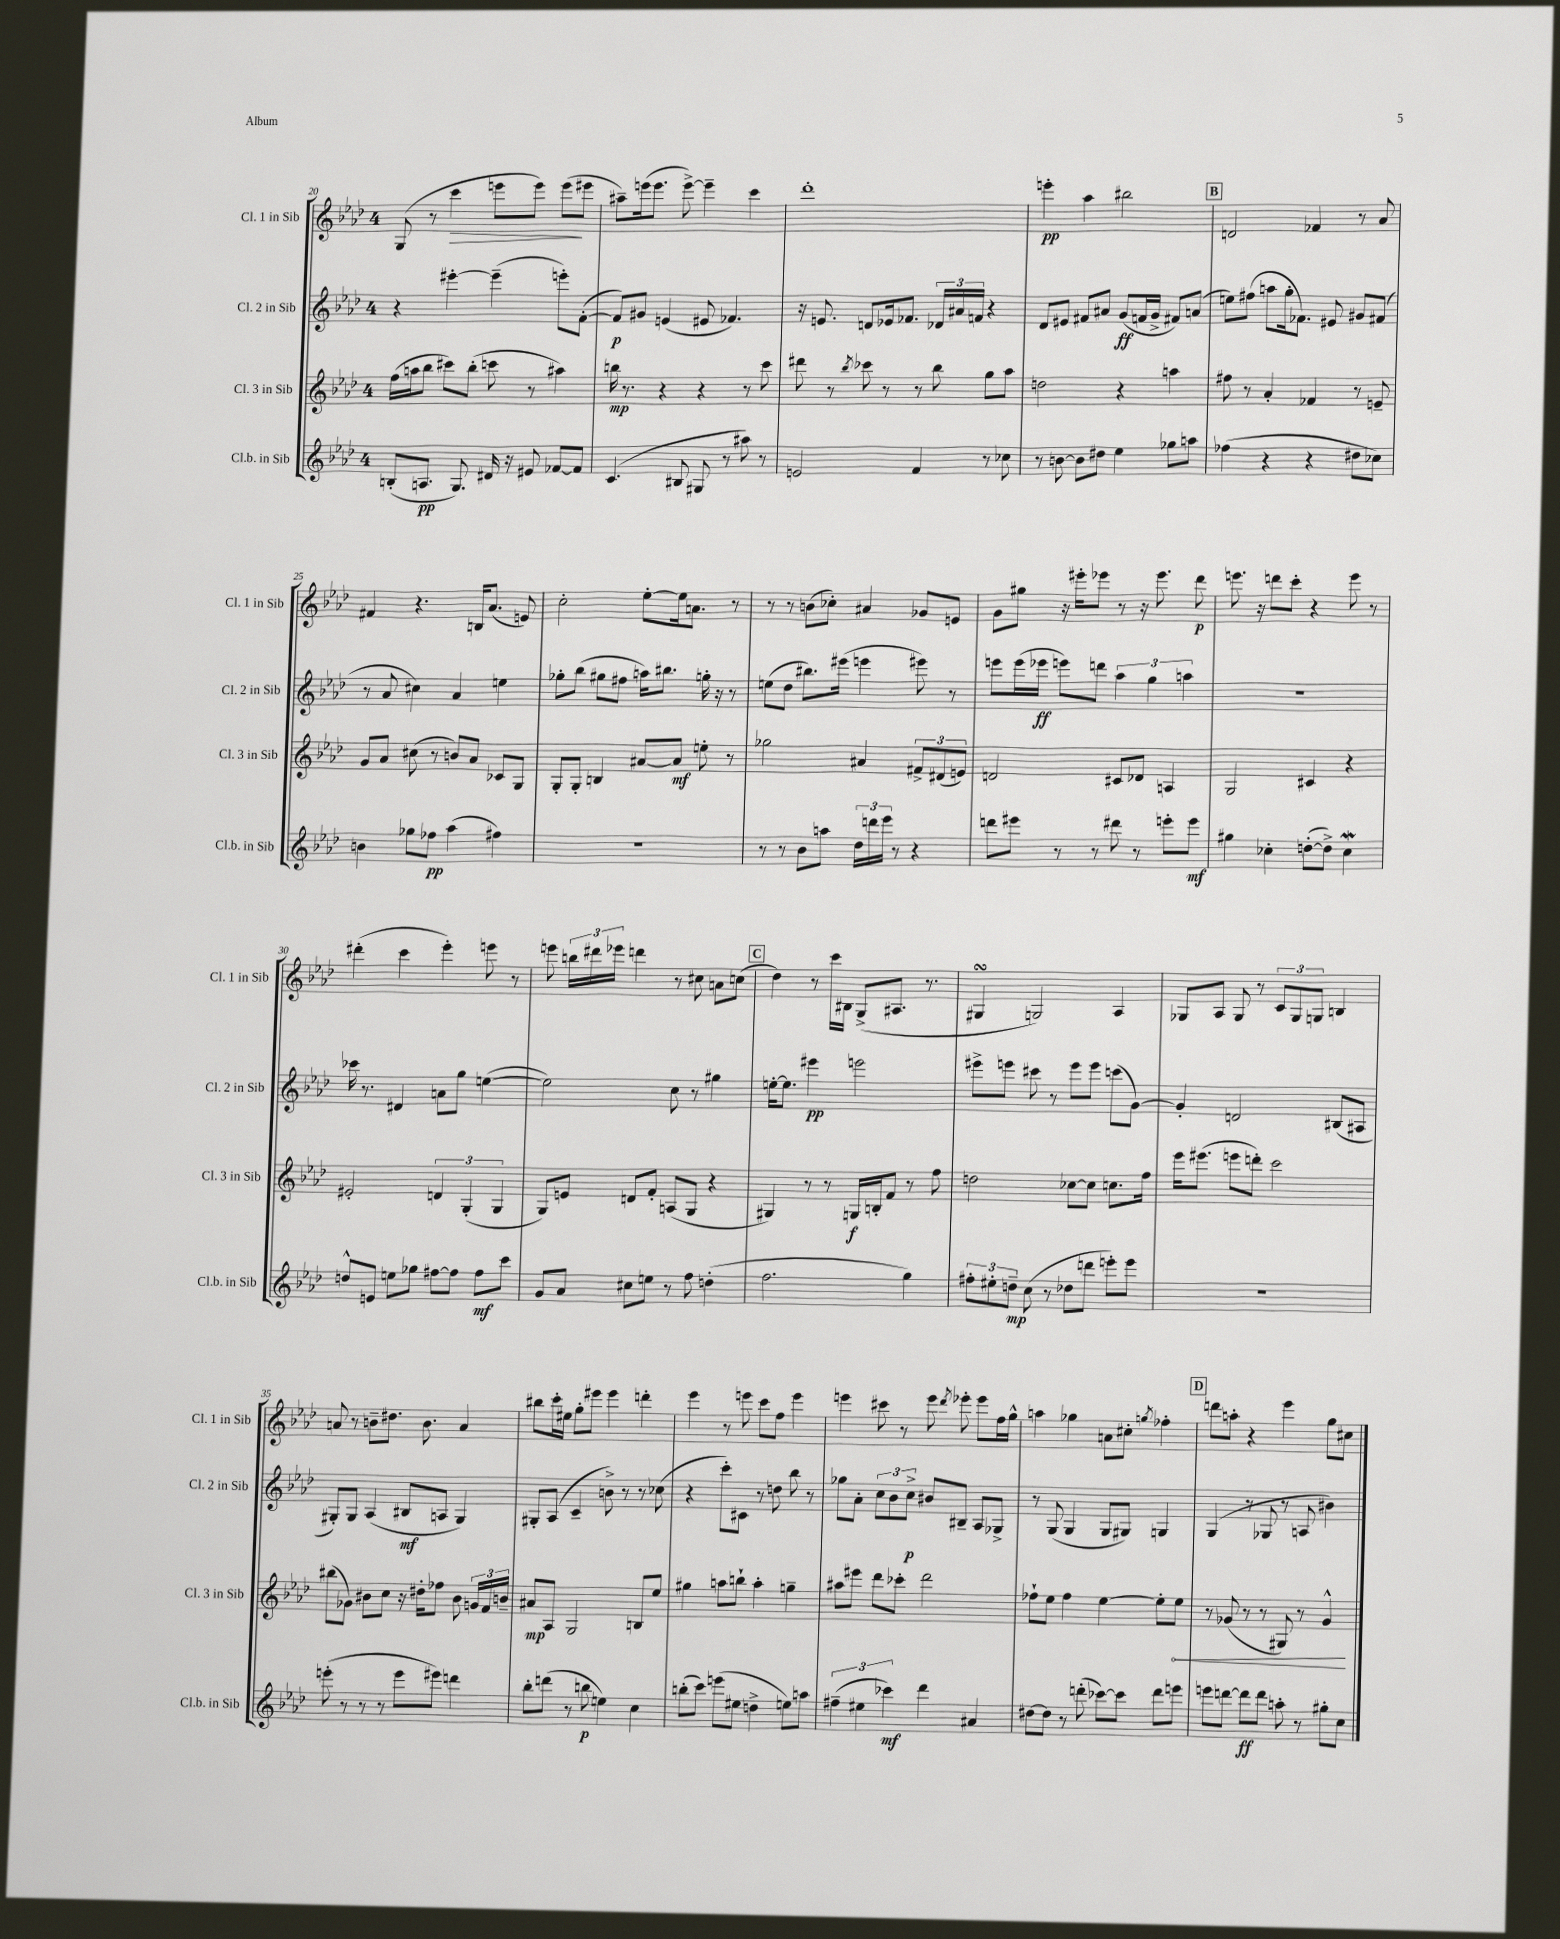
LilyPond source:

<<
\new StaffGroup <<
\new Staff = "s0" \with { instrumentName = "Cl. 1 in Sib" shortInstrumentName = "Cl. 1 in Sib" } {
    \clef treble \key aes \major \once \override Staff.TimeSignature.style = #'single-digit \time 4/4
    \autoBeamOff g8( r8 c'''4\> e'''8[ e'''8]) e'''8[\!( eis'''8] |
    ais''8[--) e'''16( e'''8.] e'''8~->) e'''4-- c'''4 |
    des'''1-. |
    e'''4-.\pp aes''4 bis''2 |
    \mark \markup { \box "B" } d'2 fes'4 r8 aes'8 |
    fis'4 r4. b16[ aes'8.]( e'8) |
    c''2-. ees''8[~-. ees''16 a'8.] r8 |
    r8 r8 b'8[( ces''8]-.) ais'4 ges'8[ e'8] |
    g'8[ gis''8] r16 eis'''16[-. ees'''8] r8 r16 ees'''8. des'''8\p |
    e'''8. r16 d'''8[ c'''8]-. r4 e'''8 r8 |
    dis'''4-.( c'''4 ees'''4-.) e'''8 r8 |
    e'''8 \tuplet 3/2 { b''16[ dis'''16 ees'''16] } d'''4 r8 cis''8 a'8[ c''8]( |
    \mark \markup { \box "C" } des''4) r8 c'''16[ bis16] g8[->( ais8.] r8. |
    gis4\turn g2) aes4 |
    ges8[ aes8] ges8 r8 \tuplet 3/2 { c'8[ ges8 g8] } b4 |
    a'8 r8 b'8[-- dis''8.] b'8. a'4 |
    bis''8[ c'''16-. eis''16] g''8[-. eis'''8] eis'''4 d'''4-. |
    ees'''4 r8 e'''8 c'''8[ f''8] e'''4 |
    e'''4 cis'''8 r8 e'''8 \acciaccatura { des'''8 } ees'''8-. ees'''8[ f''16 g''16]-^ |
    a''4 ges''4 a'8[ cis''8]-. \acciaccatura { g''8 } fes''4-. |
    \mark \markup { \box "D" } d'''8[ a''8]-. r4 ees'''4 g''8[ cis''8] \bar "|." |
}
\new Staff = "s1" \with { instrumentName = "Cl. 2 in Sib" shortInstrumentName = "Cl. 2 in Sib" } {
    \clef treble \key aes \major \once \override Staff.TimeSignature.style = #'single-digit \time 4/4
    \autoBeamOff r4 eis'''4~-. eis'''4--( e'''8[-.) f'8]~-.( |
    f'8[\p) gis'8] e'4( eis'8 fes'4.) |
    r16 e'8. d'8[ ees'16 fes'8.] \tuplet 3/2 { des'16[ ais'16 f'16] } r4 |
    des'8[ eis'8] fis'8[ ais'8] g'8[\ff( f'16 g'16]-> fis'8[) a'8]( |
    \mark \markup { \box "B" } e''8[) fis''8]( a''8[ g''16-. fes'8.]) eis'8 gis'8[ fis'8]( |
    r8 aes'8 cis''4) aes'4 e''4 |
    ges''8[-. bes''8]( gis''8[ fis''8] a''16[) bis''8.] g''16-. r16 r8 |
    e''8[( des''8] bis''8.[) eis'''16]( e'''4 eis'''8) r8 |
    e'''8[ e'''16( ees'''16]\ff e'''8[) d'''8] \tuplet 3/2 { aes''4 g''4 a''4 } |
    R1 |
    ces'''16 r8. dis'4 a'8[ g''8] e''4~( |
    e''2) c''8 r8 gis''4 |
    \mark \markup { \box "C" } e''16[~-. e''8.] eis'''4\pp e'''2 |
    eis'''8[-> e'''8] cis'''8 r8 e'''8[ e'''8] c'''8[( g'8]~) |
    g'4-. d'2 bis8[( ais8] |
    gis8[-.) gis8] aes4( bis8[\mf a8] gis4) |
    gis8[-. aes8]( c'4-- b'8->) r8 r8 ces''8( |
    r4 c'''8[-.) cis'8] r8 d''8 bes''8 r8 |
    ges''8[ aes'8]-. \tuplet 3/2 { c''8[ bes'8 c''8]->\p } bis'8[ bis8]-- aes8[ ges8]-> |
    r8 g8( g4 g8[ gis8]) g4 |
    \mark \markup { \box "D" } g4( r8 ges8 r8 a8 bis'4) \bar "|." |
}
\new Staff = "s2" \with { instrumentName = "Cl. 3 in Sib" shortInstrumentName = "Cl. 3 in Sib" } {
    \clef treble \key aes \major \once \override Staff.TimeSignature.style = #'single-digit \time 4/4
    \autoBeamOff f''16[( a''16 bes''8] cis'''8[) bes''8]-.( c'''8 r8 ais''4) |
    b''16\mp r8. r4 r4 r8 c'''8 |
    dis'''8 r8 \acciaccatura { bes''8 } ces'''8 r8 r8 bes''8 g''8[ aes''8] |
    d''2 r4 a''4 |
    \mark \markup { \box "B" } fis''8 r8 aes'4-. fes'4 r8 e'8-- |
    g'8[ aes'8] cis''8( r8 b'8[) aes'8] ces'8[ g8] |
    g8[-. g8]-. b4 ais'8[~ ais'8]\mf e''8-. r8 |
    ges''2 ais'4 \tuplet 3/2 { fis'8[-> dis'8( e'8]) } |
    d'2 cis'8[ des'8] a4 |
    g2 cis'4 r4 |
    eis'2-. \tuplet 3/2 { d'4 g4-.( g4 } |
    g8[) e'8] d'8[ f'8]-. a8[( g8] r4 |
    \mark \markup { \box "C" } gis4) r8 r8 g16[\f b16-. f'8] r8 f''8 |
    d''2 ces''8[~ ces''8] c''8.[ f''16] |
    ees'''16[ eis'''8.]( e'''8[ d'''8]-.) c'''2 |
    bis''8[( ges'8]) bis'8[ c''8] r16 dis''16[-. fes''8] bis'8 \tuplet 3/2 { g'16[ f'16 b'16]-- } |
    ais'8[\mp aes8] g2 b8[ ees''8] |
    gis''4 a''8[ b''8]-! a''4-. g''4-- |
    ais''8[ eis'''8] des'''8[ ces'''8]-. des'''2 |
    fes''8[-! ees''8] fes''4 ees''4~ ees''8[-. \once \override Hairpin.circled-tip = ##t ees''8]\< |
    \mark \markup { \box "D" } r8 ges'8( r8 r8 gis8) r8 ges'4-^\! \bar "|." |
}
\new Staff = "s3" \with { instrumentName = "Cl.b. in Sib" shortInstrumentName = "Cl.b. in Sib" } {
    \clef treble \key aes \major \once \override Staff.TimeSignature.style = #'single-digit \time 4/4
    \autoBeamOff b8[-.( a8.]\pp g8.) dis'16 r16 eis'8 fes'8[~ fes'8] |
    c'4.( bis8 gis8 r8 ais''8) r8 |
    e'2 f'4 r8 ces''8 |
    r8 b'8~ b'8[ dis''8] ees''4 ges''8[ a''8] |
    \mark \markup { \box "B" } fes''4( r4 r4 dis''8[ ces''8]) |
    b'4 ges''8[ fes''8]\pp aes''4( fis''4) |
    R1 |
    r8 r8 bes'8[ a''8] \tuplet 3/2 { des''16[ d'''16 ees'''16] } r8 r4 |
    d'''8[ eis'''8] r8 r8 dis'''8 r8 e'''8[-. e'''8]\mf |
    gis''4 ces''4-. d''8[~-.( d''8]->) ces''4\mordent |
    d''8[-^ e'8] e''8[ ges''8] fis''8[~ fis''8] fis''8[\mf c'''8] |
    g'8[ aes'8] cis''8[ e''8] r8 f''8 d''4-.( |
    \mark \markup { \box "C" } f''2. g''4) |
    \tuplet 3/2 { fis''8[-. eis''8-. d''8]--\mp } c''8( r8 des''8[ d'''8] e'''8[-.) e'''8] |
    R1 |
    e'''8-.( r8 r8 r8 e'''8[ eis'''8]) d'''4 |
    bes''8[-. d'''8]( r8 b''8\p e''4) c''4 |
    b''8[-.( c'''8]) e'''8[( eis''8] d''4-> e''8[) a''8] |
    \tuplet 3/2 { fis''4--( eis''4 ces'''4\mf) } des'''4 ais'4 |
    dis''8[~ dis''8] r8 d'''8-.( ces'''8[~) ces'''8] d'''8[ e'''8] |
    \mark \markup { \box "D" } e'''8[ d'''8]~ d'''8[\ff d'''8] a''8-. r8 gis''8[-. c''8] \bar "|." |
}
>>
>>
\layout { \context { \Score currentBarNumber = #20 } }
